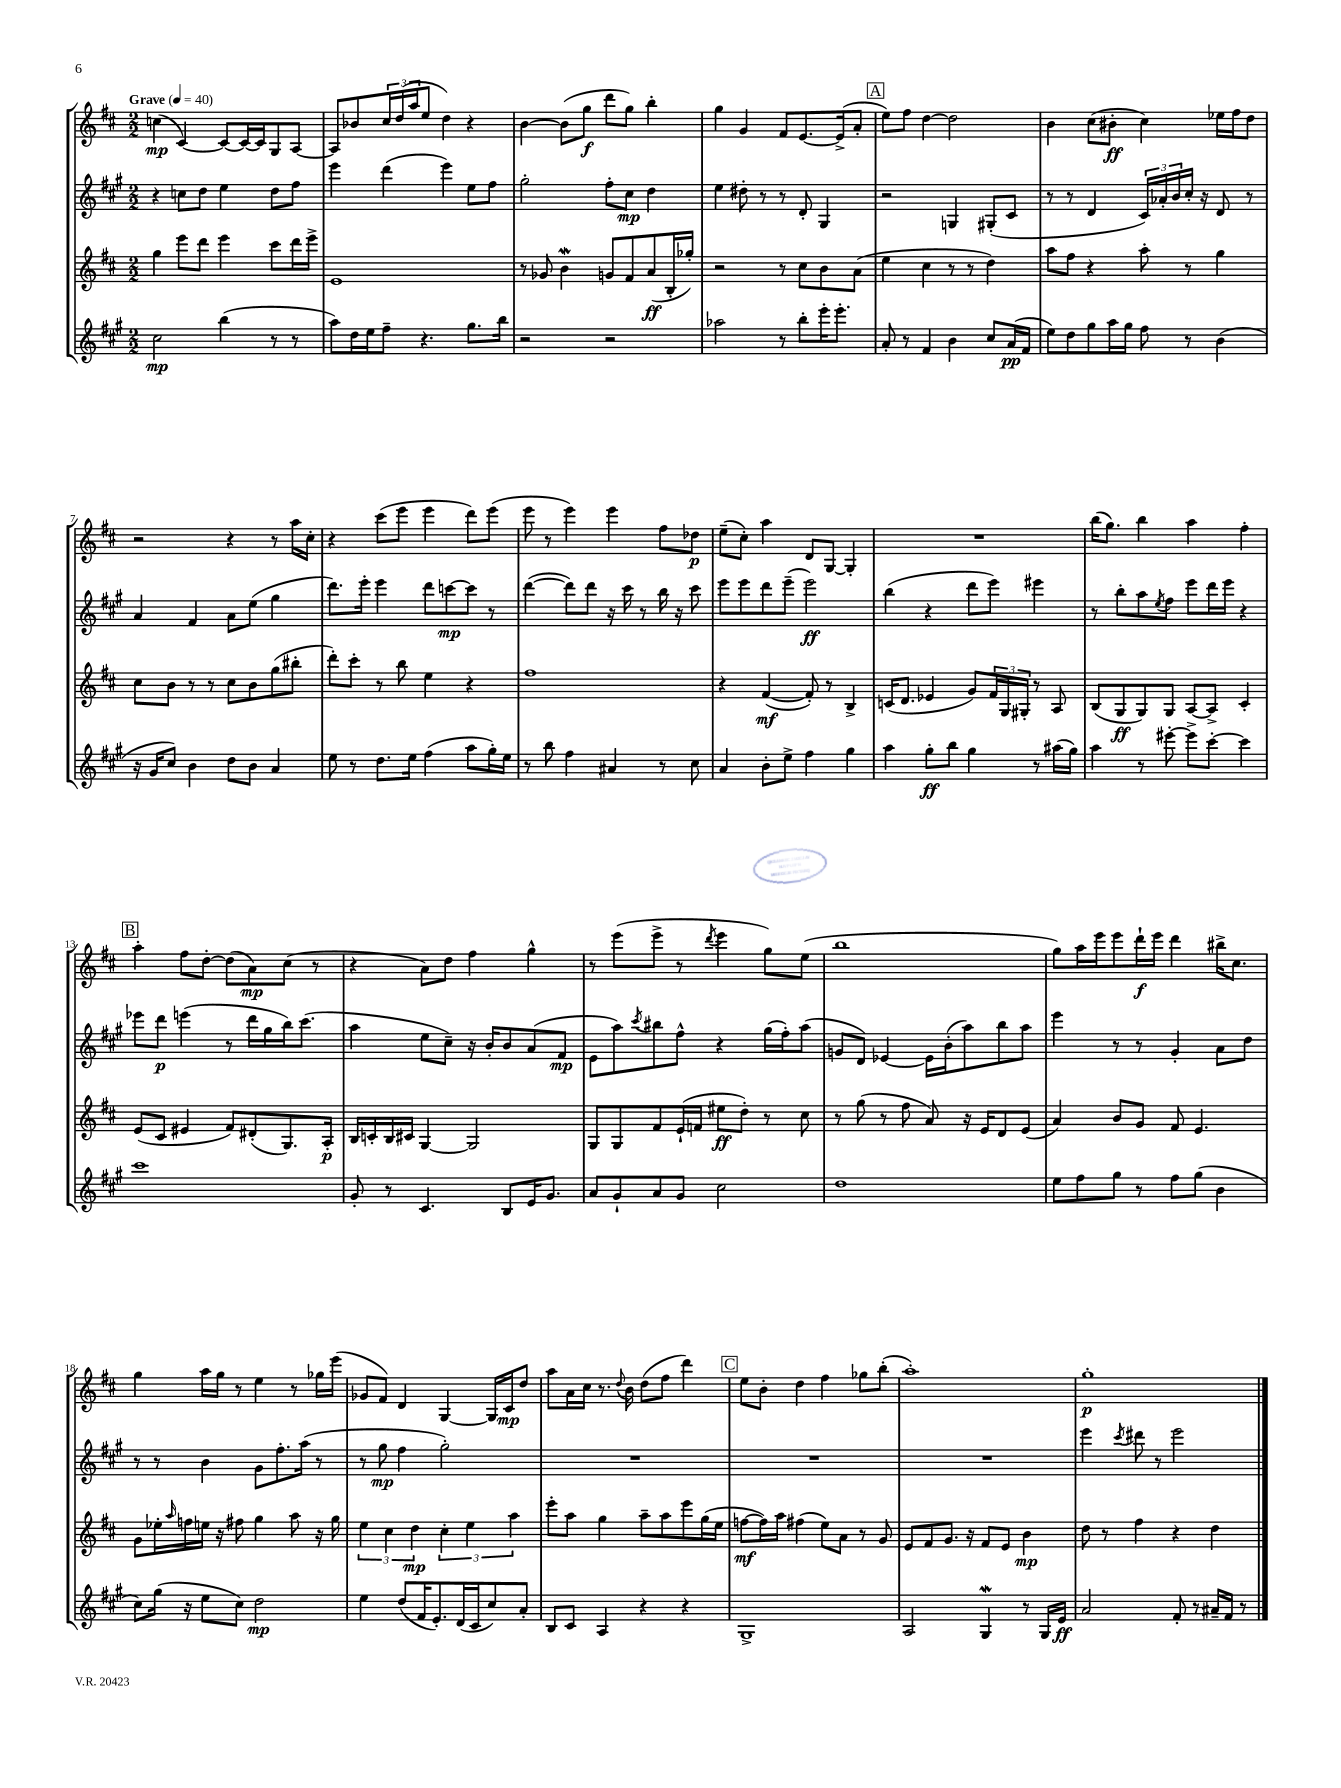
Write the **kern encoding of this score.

**kern	**dynam	**kern	**dynam	**kern	**dynam	**kern	**dynam
*part4	*part4	*part3	*part3	*part2	*part2	*part1	*part1
*staff4	*staff4	*staff3	*staff3	*staff2	*staff2	*staff1	*staff1
*clefG2	*	*clefG2	*	*clefG2	*	*clefG2	*
*k[f#c#g#]	*	*k[f#c#]	*	*k[f#c#g#]	*	*k[f#c#]	*
*M2/2	*	*M2/2	*	*M2/2	*	*M2/2	*
*MM40	*	*MM40	*	*MM40	*	*MM40	*
=1	=1	=1	=1	=1	=1	=1	=1
!	!	!	!	!	!	!LO:TX:a:B:t=Grave	!
2cc#\	mp	4gg\	.	4r	.	(4ccn\	mp
.	.	8eee\L	.	8ccn\L	.	[4c#/)	.
.	.	8ddd\J	.	8dd\J	.	.	.
(4bb\	.	4eee\	.	4ee\	.	8c#/L_	.
.	.	.	.	.	.	16c#/L_	.
.	.	.	.	.	.	16c#/J]	.
8r	.	8ccc#\L	.	8dd\L	.	8G/	.
8r	.	16ddd\L	.	8ff#\J	.	[8A/J	.
.	.	16eee^\JJ	.	.	.	.	.
=2	=2	=2	=2	=2	=2	=2	=2
8aa\L)	.	1e	.	4eee\	.	8A/L]	.
16dd\L	.	.	.	.	.	8b-X/	.
16ee\J	.	.	.	.	.	.	.
8ff#~\J	.	.	.	(4ddd\	.	24cc#/L	.
.	.	.	.	.	.	(24dd/	.
.	.	.	.	.	.	24aa/J	.
4.r	.	.	.	.	.	8ee/J	.
.	.	.	.	4eee\)	.	4dd\)	.
8.gg#\L	.	.	.	8ee\L	.	4r	.
.	.	.	.	8ff#\J	.	.	.
16bb\Jk	.	.	.	.	.	.	.
=3	=3	=3	=3	=3	=3	=3	=3
2r	.	8r	.	2gg#'\	.	[4b\	.
.	.	8g-X/	.	.	.	.	.
.	.	4bW\	.	.	.	(8b\L]	.
.	.	.	.	.	.	8gg\J	f
2r	.	8gn/L	.	8ff#'\L	.	8ddd\L	.
.	.	8f#/	.	8cc#\J	mp	8gg\J)	.
.	.	(8a/	ff	4dd\	.	4bb'\	.
.	.	16B'/L	.	.	.	.	.
.	.	16gg-X'/JJ)	.	.	.	.	.
=4	=4	=4	=4	=4	=4	=4	=4
2aa-X\	.	2r	.	4ee\	.	4gg\	.
.	.	.	.	8dd#X'\	.	4g/	.
.	.	.	.	8r	.	.	.
8r	.	8r	.	8r	.	8f#/L	.
8bb'\L	.	8cc#\L	.	8d'/	.	[8.e/	.
16eee'\K	.	8b\	.	4G#/	.	.	.
8.eee'\J	.	.	.	.	.	(16e^/k]	.
.	.	(8a\J	.	.	.	8a'/J	.
!!LO:REH:place=s1:t=A
=5	=5	=5	=5	=5	=5	=5	=5
8a'/	.	4ee\	.	2r	.	8ee\L)	.
8r	.	.	.	.	.	8ff#\J	.
4f#/	.	4cc#\	.	.	.	[4dd\	.
4b\	.	8r	.	4Gn/	.	2dd\]	.
.	.	8r	.	.	.	.	.
8cc#/L	.	4dd\)	.	(8G#X'/L	.	.	.
(16a/L	pp	.	.	8c#/J	.	.	.
16f#/JJ	.	.	.	.	.	.	.
=6	=6	=6	=6	=6	=6	=6	=6
8ee\L)	.	8aa\L	.	8r	.	4b\	.
8dd\	.	8ff#\J	.	8r	.	.	.
8gg#\	.	4r	.	4d/	.	(8cc#\L	.
16aa\L	.	.	.	.	.	8b#X'\J	ff
16gg#\JJ	.	.	.	.	.	.	.
8ff#\	.	8aa'\	.	24c#/LL)	.	4cc#\)	.
.	.	.	.	24a-X'/	.	.	.
.	.	.	.	24b/	.	.	.
8r	.	8r	.	16cc#'/JJ	.	.	.
.	.	.	.	16r	.	.	.
(4b\	.	4gg\	.	8d/	.	16ee-X\LL	.
.	.	.	.	.	.	16ff#\J	.
.	.	.	.	8r	.	8dd\J	.
!!LO:LB:g=z
=7	=7	=7	=7	=7	=7	=7	=7
16r	.	8cc#\L	.	4a/	.	2r	.
16g#/KL	.	.	.	.	.	.	.
8cc#/J)	.	8b\J	.	.	.	.	.
4b\	.	8r	.	4f#/	.	.	.
.	.	8r	.	.	.	.	.
8dd\L	.	8cc#\L	.	8a\L	.	4r	.
8b\J	.	8b\	.	(8ee\J	.	.	.
4a/	.	(8gg\	.	4gg#\	.	8r	.
.	.	8bb#X'\J	.	.	.	16aa\LL	.
.	.	.	.	.	.	16cc#'\JJ	.
=8	=8	=8	=8	=8	=8	=8	=8
8ee\	.	8ddd'\L)	.	8.ddd\L)	.	4r	.
8r	.	8ccc#'\J	.	.	.	.	.
.	.	.	.	16eee'\Jk	.	.	.
8.dd\L	.	8r	.	4eee\	.	(8ccc#\L	.
.	.	8bb\	.	.	.	8eee\J	.
16ee\Jk	.	.	.	.	.	.	.
(4ff#\	.	4ee\	.	8ddd\L	.	4eee\	.
.	.	.	.	[8cccn\	mp	.	.
8aa\L	.	4r	.	8ccc\J]	.	8ddd\L)	.
16gg#'\L)	.	.	.	8r	.	(8eee\J	.
16ee\JJ	.	.	.	.	.	.	.
=9	=9	=9	=9	=9	=9	=9	=9
8r	.	1ff#	.	([4ddd\	.	8eee\	.
8bb\	.	.	.	.	.	8r	.
4ff#\	.	.	.	8ddd\L])	.	4eee\)	.
.	.	.	.	8ddd\J	.	.	.
4a#X/	.	.	.	16r	.	4eee\	.
.	.	.	.	16ccc#\	.	.	.
.	.	.	.	8r	.	.	.
8r	.	.	.	16bb\	.	8ff#\L	.
.	.	.	.	16r	.	.	.
8cc#\	.	.	.	8ccc#\	.	8dd-X\J	p
=10	=10	=10	=10	=10	=10	=10	=10
4a/	.	4r	.	8eee\L	.	(8ee~\L	.
.	.	.	.	8eee\	.	8cc#'\J)	.
8b'\L	.	([4f#/	mf	8ddd\	.	4aa\	.
8ee^\J	.	.	.	(8eee~\J	.	.	.
4ff#\	.	8f#'/])	.	2eee\)	ff	8d/L	.
.	.	8r	.	.	.	[8G/J	.
4gg#\	.	4B^/	.	.	.	4G'/]	.
=11	=11	=11	=11	=11	=11	=11	=11
4aa\	.	(16cn/KL	.	(4bb\	.	1r	.
.	.	8.d/J	.	.	.	.	.
8gg#'\L	ff	4e-X/	.	4r	.	.	.
8bb\J	.	.	.	.	.	.	.
4gg#\	.	8g/L)	.	8ddd\L	.	.	.
.	.	24f#/L	.	8eee\J)	.	.	.
.	.	24G/	.	.	.	.	.
.	.	24G#X'/JJ	.	.	.	.	.
8r	.	8r	.	4eee#X\	.	.	.
(16aa#X\LL	.	8A/	.	.	.	.	.
16gg#\JJ)	.	.	.	.	.	.	.
=12	=12	=12	=12	=12	=12	=12	=12
4aa\	.	(8B/L	.	8r	.	(16bb\KL	.
.	.	.	.	.	.	8.gg\J)	.
.	.	8G/	ff	8bb'\L	.	.	.
8r	.	8G/)	.	8aa\	.	4bb\	.
.	.	.	.	8qee/	.	.	.
[8eee#X'\	.	8G/J	.	8ff#\J	.	.	.
8eee#^\L]	.	[8A/L	.	8eee\L	.	4aa\	.
[8ccc#'\J	.	8A^/J]	.	16ddd\L	.	.	.
.	.	.	.	16eee\JJ	.	.	.
4ccc#\]	.	4c#'/	.	4r	.	4ff#'\	.
!!LO:LB:g=z
!!LO:REH:place=s1:t=B
=13	=13	=13	=13	=13	=13	=13	=13
1ccc#	.	(8e/L	.	8eee-X\L	.	4aa'\	.
.	.	8c#/J	.	8ddd\J	p	.	.
.	.	4e#X/	.	(4eeen\	.	8ff#\L	.
.	.	.	.	.	.	[8dd'\J	.
.	.	8f#/L)	.	8r	.	(8dd\L]	.
.	.	(8d#X'/	.	16ddd\LL	.	8a\)	mp
.	.	.	.	16gg#\	.	.	.
.	.	8.G/)	.	16bb\J)	.	(8cc#\J	.
.	.	.	.	(8.ccc#\J	.	.	.
.	.	.	.	.	.	8r	.
.	.	16A'/Jk	p	.	.	.	.
=14	=14	=14	=14	=14	=14	=14	=14
8g#'/	.	16B/LL	.	4aa\	.	4r	.
.	.	16cn'/	.	.	.	.	.
8r	.	16B/	.	.	.	.	.
.	.	16c#X/JJ	.	.	.	.	.
4.c#/	.	[4G/	.	8ee\L	.	8a\L)	.
.	.	.	.	8cc#~\J)	.	8dd\J	.
.	.	2G/]	.	16r	.	4ff#\	.
.	.	.	.	16b'/KL	.	.	.
8B/L	.	.	.	8b/	.	.	.
16e/K	.	.	.	(8a/	.	4gg^^\	.
8.g#/J	.	.	.	.	.	.	.
.	.	.	.	8f#/J	mp	.	.
=15	=15	=15	=15	=15	=15	=15	=15
8a/L	.	8G/L	.	8e\L	.	8r	.
8g#`/	.	8G/	.	8aa\)	.	(8eee\L	.
.	.	.	.	8qccc#/	.	.	.
8a/	.	8f#/	.	8bb#X\	.	8eee^\J	.
8g#/J	.	(16e`/L	.	8ff#^^\J	.	8r	.
.	.	16fn/JJ	.	.	.	.	.
.	.	.	.	.	.	8qddd/	.
2cc#\	.	8ee#X\L	ff	4r	.	4eee\	.
.	.	8dd'\J)	.	.	.	.	.
.	.	8r	.	(16gg#\LL	.	8gg\L)	.
.	.	.	.	16ff#'\J)	.	.	.
.	.	8cc#\	.	(8aa\J	.	(8ee\J	.
=16	=16	=16	=16	=16	=16	=16	=16
1dd	.	8r	.	8gn/L	.	1bb	.
.	.	(8gg\	.	8d/J)	.	.	.
.	.	8r	.	[4e-X/	.	.	.
.	.	8ff#\	.	.	.	.	.
.	.	8a/)	.	16e-\LL]	.	.	.
.	.	.	.	(16b'\J	.	.	.
.	.	16r	.	8aa\)	.	.	.
.	.	16e/KL	.	.	.	.	.
.	.	8d/	.	8bb\	.	.	.
.	.	(8e/J	.	8aa\J	.	.	.
=17	=17	=17	=17	=17	=17	=17	=17
8ee\L	.	4a/)	.	4eee\	.	8gg\L)	.
8ff#\	.	.	.	.	.	16aa\L	.
.	.	.	.	.	.	16eee\J	.
8gg#\J	.	8b/L	.	8r	.	8eee\	.
8r	.	8g/J	.	8r	.	16ddd`\L	f
.	.	.	.	.	.	16eee\JJ	.
8ff#\L	.	8f#/	.	4g#'/	.	4ddd\	.
(8gg#\J	.	4.e/	.	.	.	.	.
4b\	.	.	.	8a\L	.	16bb#X^\KL	.
.	.	.	.	.	.	8.cc#\J	.
.	.	.	.	8dd\J	.	.	.
!!LO:LB:g=z
=18	=18	=18	=18	=18	=18	=18	=18
8cc#\L)	.	8g\L	.	8r	.	4gg\	.
(16gg#\Jk	.	16ee-X'\L	.	8r	.	.	.
.	.	16qqaa/	.	.	.	.	.
16r	.	16ffn\	.	.	.	.	.
8ee\L	.	16een\JJ	.	4b\	.	16aa\LL	.
.	.	16r	.	.	.	16gg\JJ	.
8cc#\J)	.	8ff#X\	.	.	.	8r	.
2dd\	mp	4gg\	.	8g#\L	.	4ee\	.
.	.	.	.	8.ff#'\	.	.	.
.	.	8aa\	.	.	.	8r	.
.	.	.	.	(16aa\Jk	.	.	.
.	.	16r	.	8r	.	16gg-X\LL	.
.	.	16gg\	.	.	.	(16eee\JJ	.
=19	=19	=19	=19	=19	=19	=19	=19
4ee\	.	6ee\	.	8r	.	8g-X/L	.
.	.	.	.	8gg#\	mp	8f#/J)	.
.	.	6cc#\	.	.	.	.	.
(8dd/L	.	.	.	4ff#\	.	4d/	.
.	.	6dd\	mp	.	.	.	.
16f#/K	.	.	.	.	.	.	.
8.e'/)	.	.	.	.	.	.	.
.	.	6cc#'\	.	2gg#'\)	.	[4G/	.
(16d/L	.	.	.	.	.	.	.
.	.	6ee\	.	.	.	.	.
16c#/J	.	.	.	.	.	.	.
8cc#/)	.	.	.	.	.	16G/LL]	.
.	.	.	.	.	.	16c#/J	mp
.	.	6aa\	.	.	.	.	.
8a'/J	.	.	.	.	.	8dd/J	.
=20	=20	=20	=20	=20	=20	=20	=20
8B/L	.	8eee'\L	.	1r	.	8aa\L	.
8c#/J	.	8aa\J	.	.	.	16a\L	.
.	.	.	.	.	.	16cc#\JJ	.
4A/	.	4gg\	.	.	.	8.r	.
.	.	.	.	.	.	8qqdd/	.
.	.	.	.	.	.	16b\	.
4r	.	8aa~\L	.	.	.	(8dd\L	.
.	.	8aa\	.	.	.	8ff#\J	.
4r	.	8eee\	.	.	.	4ddd\)	.
.	.	(16gg\L	.	.	.	.	.
.	.	16ee\JJ	.	.	.	.	.
!!LO:REH:place=s1:t=C
=21	=21	=21	=21	=21	=21	=21	=21
1G#^	.	[8ffn\L	mf	1r	.	8ee\L	.
.	.	16ff\L])	.	.	.	8b'\J	.
.	.	16aa\JJ	.	.	.	.	.
.	.	(4ff#X\	.	.	.	4dd\	.
.	.	8ee\L)	.	.	.	4ff#\	.
.	.	8a\J	.	.	.	.	.
.	.	8r	.	.	.	8gg-X\L	.
.	.	8g/	.	.	.	(8bb'\J	.
=22	=22	=22	=22	=22	=22	=22	=22
2A/	.	8e/L	.	1r	.	1aa')	.
.	.	8f#/	.	.	.	.	.
.	.	8.g/J	.	.	.	.	.
.	.	16r	.	.	.	.	.
4G#W/	.	8f#/L	.	.	.	.	.
.	.	8e/J	.	.	.	.	.
8r	.	4b\	mp	.	.	.	.
16G#/LL	.	.	.	.	.	.	.
16e/JJ	ff	.	.	.	.	.	.
=23	=23	=23	=23	=23	=23	=23	=23
2a/	.	8dd\	.	4eee\	.	1gg'	p
.	.	8r	.	.	.	.	.
.	.	.	.	8qccc#/	.	.	.
.	.	4ff#\	.	8ddd#X\	.	.	.
.	.	.	.	8r	.	.	.
8f#'/	.	4r	.	2eee\	.	.	.
8r	.	.	.	.	.	.	.
16a#X~/LL	.	4dd\	.	.	.	.	.
16f#/JJ	.	.	.	.	.	.	.
8r	.	.	.	.	.	.	.
==	==	==	==	==	==	==	==
*-	*-	*-	*-	*-	*-	*-	*-
